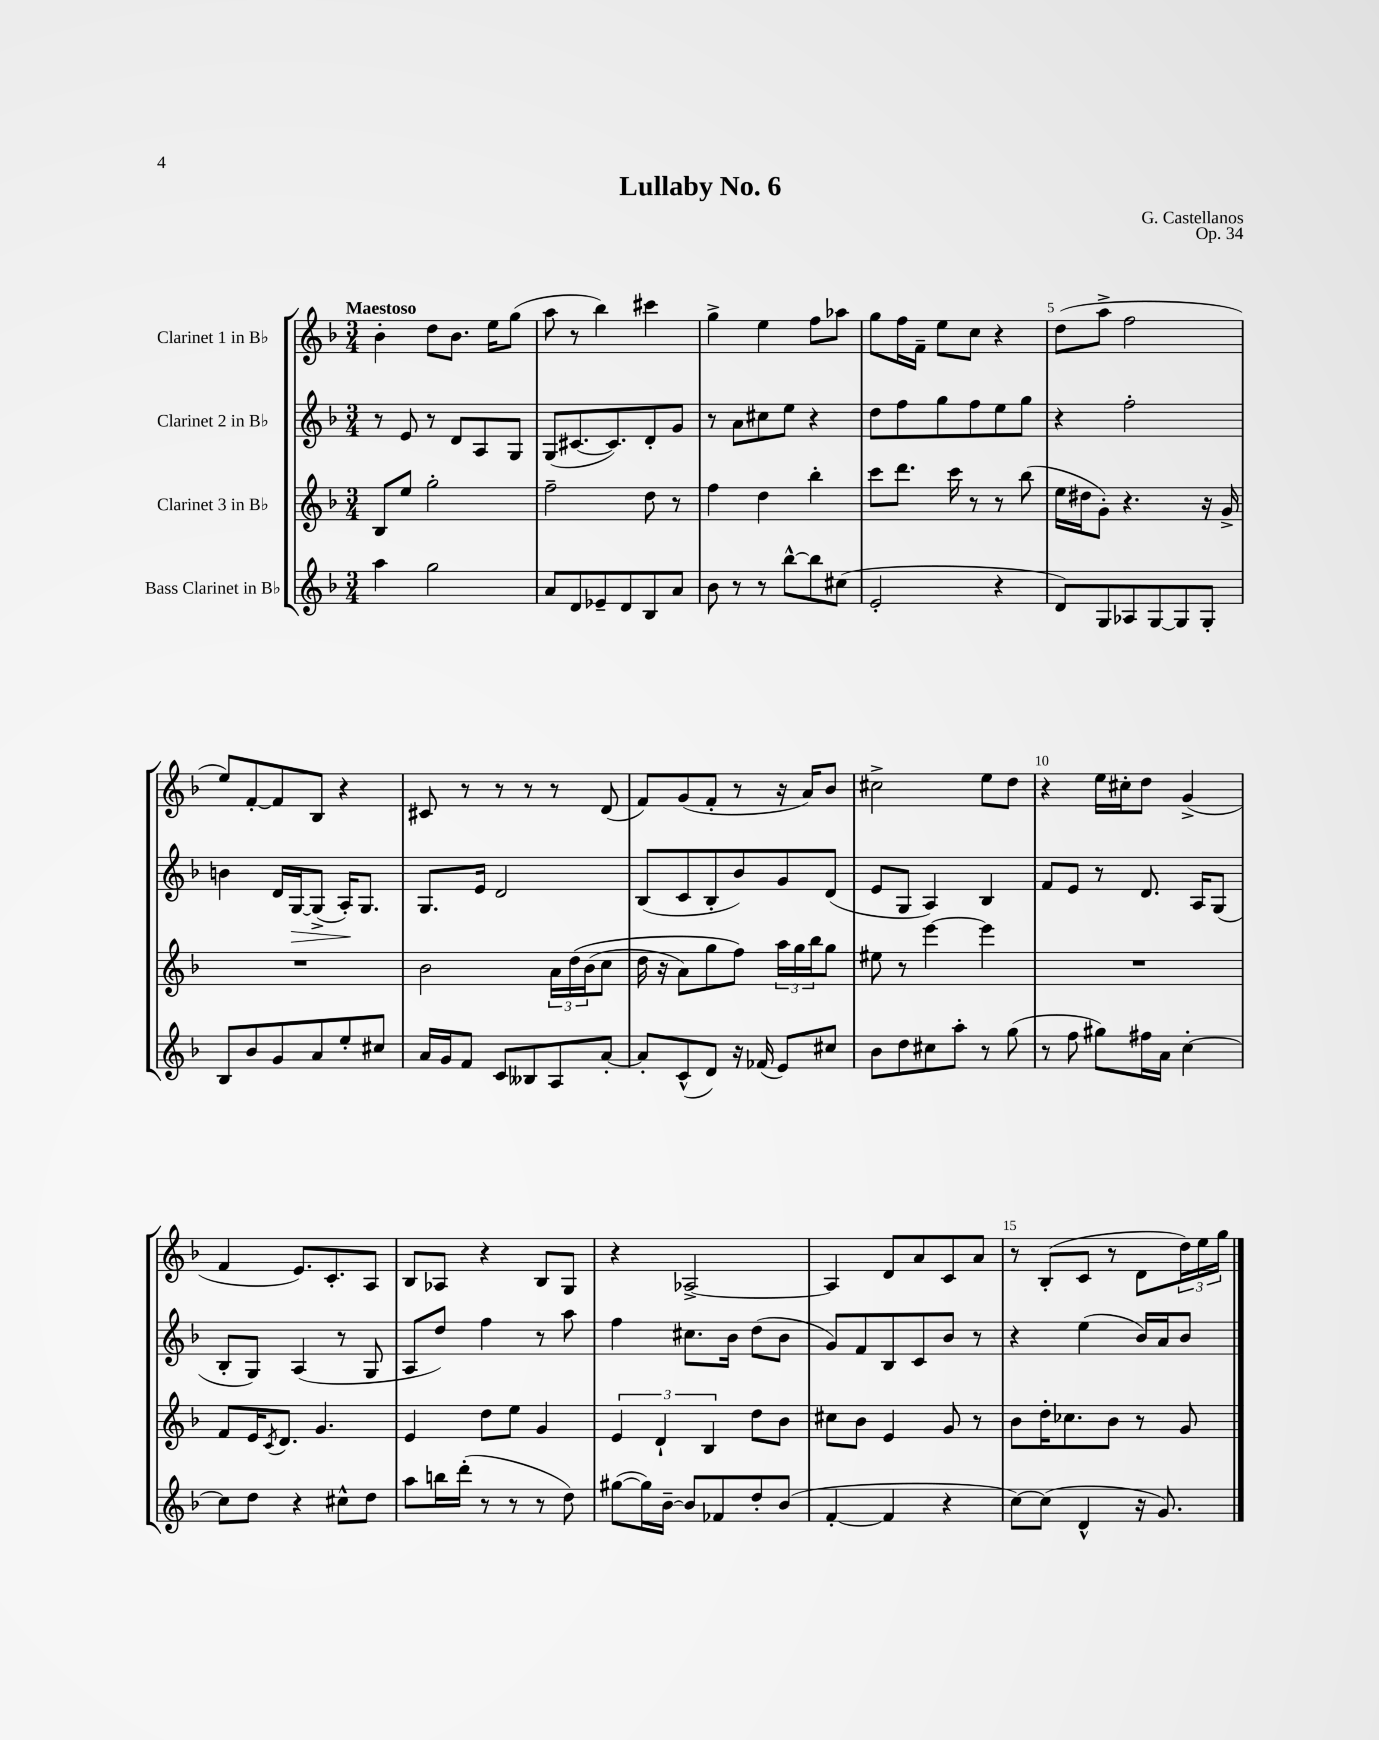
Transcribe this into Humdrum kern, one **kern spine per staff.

**kern	**kern	**kern	**dynam	**kern
*part4	*part3	*part2	*part2	*part1
*staff4	*staff3	*staff2	*staff2	*staff1
*I"Bass Clarinet in B♭	*I"Clarinet 3 in B♭	*I"Clarinet 2 in B♭	*	*I"Clarinet 1 in B♭
*clefG2	*clefG2	*clefG2	*	*clefG2
*k[b-]	*k[b-]	*k[b-]	*	*k[b-]
*M3/4	*M3/4	*M3/4	*	*M3/4
=1	=1	=1	=1	=1
!	!	!	!	!LO:TX:a:B:t=Maestoso
4aa\	8B-/L	8r	.	4b-'\
.	8ee/J	8e/	.	.
2gg\	2gg'\	8r	.	8dd\L
.	.	8d/L	.	8.b-\J
.	.	8A/	.	.
.	.	.	.	16ee\KL
.	.	8G/J	.	(8gg\J
=2	=2	=2	=2	=2
8a/L	2ff~\	(8G/L	.	8aa\
8d/	.	[8.c#X/	.	8r
8e-X~/	.	.	.	4bb-\)
.	.	8.c#/])	.	.
8d/	.	.	.	.
8B-/	8dd\	8d'/	.	4ccc#X\
8a/J	8r	8g/J	.	.
=3	=3	=3	=3	=3
8b-\	4ff\	8r	.	4gg^\
8r	.	8a\L	.	.
8r	4dd\	8cc#X\	.	4ee\
[8bb-^^\L	.	8ee\J	.	.
8bb-\]	4bb-'\	4r	.	8ff\L
(8cc#X\J	.	.	.	8aa-X\J
=4	=4	=4	=4	=4
2e'/	8ccc\L	8dd\L	.	8gg\L
.	8.ddd\J	8ff\	.	16ff\L
.	.	.	.	16f~\JJ
.	.	8gg\	.	8ee\L
.	16ccc\	.	.	.
.	8r	8ff\	.	8cc\J
4r	8r	8ee\	.	4r
.	(8bb-\	8gg\J	.	.
=5	=5	=5	=5	=5
8d/L)	16ee\LL	4r	.	(8dd\L
.	16dd#X\J	.	.	.
8G/	8g'\J)	.	.	8aa^\J
8A-X/	4.r	2ff'\	.	2ff\
[8G/	.	.	.	.
8G/]	.	.	.	.
8G'/J	16r	.	.	.
.	16g^/	.	.	.
!!LO:LB:g=z
=6	=6	=6	=6	=6
8B-/L	2.r	4bn\	.	8ee/L)
8b-/	.	.	.	[8f'/
8g/	.	16d/LL	.	8f/]
!	!	!	!LO:HP:b	!
.	.	[16G/J	>	.
8a/	.	(8G^/J]	.	8B-/J
8ee'/	.	16A'/KL)	.	4r
.	.	8.G/J	]	.
8cc#X/J	.	.	.	.
=7	=7	=7	=7	=7
16a/LL	2b-\	8.G/L	.	8c#X/
16g/J	.	.	.	.
8f/J	.	.	.	8r
.	.	16e/Jk	.	.
8c/L	.	2d/	.	8r
8B--X/	.	.	.	8r
8A/	24a\LL	.	.	8r
.	(24dd\	.	.	.
.	(24b-\J	.	.	.
[8a'/J	8cc\J	.	.	(8d/
=8	=8	=8	=8	=8
8a'/L]	16dd\	(8B-/L	.	8f/L)
.	16r	.	.	.
(8c^^/	8a\L)	8c/	.	(8g/
8d/J)	8gg\	8B-'/	.	8f'/J
16r	8ff\J)	8b-/)	.	8r
(16f-X/	.	.	.	.
8e/L)	24aa\LL	8g/	.	16r
.	24gg\	.	.	.
.	.	.	.	16a/KL)
.	24bb-\J	.	.	.
8cc#X/J	8gg\J	(8d/J	.	8b-/J
=9	=9	=9	=9	=9
8b-\L	8ee#X\	8e/L	.	2cc#X^\
8dd\	8r	8G/J	.	.
8cc#X\	[4eee\	4A/)	.	.
8aa'\J	.	.	.	.
8r	4eee\]	4B-/	.	8ee\L
(8gg\	.	.	.	8dd\J
=10	=10	=10	=10	=10
8r	2.r	8f/L	.	4r
8ff\	.	8e/J	.	.
8gg#X\L)	.	8r	.	16ee\LL
.	.	.	.	16cc#X'\J
16ff#X\L	.	8.d/	.	8dd\J
16a\JJ	.	.	.	.
[4cc'\	.	.	.	(4g^/
.	.	16A/KL	.	.
.	.	(8G/J	.	.
!!LO:LB:g=z
=11	=11	=11	=11	=11
8cc\L]	8f/L	8B-'/L	.	4f/
8dd\J	16e/K	8G/J)	.	.
.	8qc/	.	.	.
.	8.d/J	.	.	.
4r	.	(4A/	.	8.e/L)
.	4.g/	.	.	.
.	.	.	.	8.c'/
8cc#X^^\L	.	8r	.	.
8dd\J	.	8G/	.	8A/J
=12	=12	=12	=12	=12
8aa\L	4e/	8A/L	.	8B-/L
16bbn\L	.	8dd/J)	.	8A-X/J
(16ddd'\JJ	.	.	.	.
8r	8dd\L	4ff\	.	4r
8r	8ee\J	.	.	.
8r	4g/	8r	.	8B-/L
8dd\)	.	8aa\	.	8G/J
=13	=13	=13	=13	=13
([8gg#X\L	6e/	4ff\	.	4r
16gg#\L])	.	.	.	.
.	6d`/	.	.	.
[16b-~\JJ	.	.	.	.
8b-/L]	.	8.cc#X\L	.	[2A-X^/
.	6B-/	.	.	.
8f-X/	.	.	.	.
.	.	16b-\Jk	.	.
8dd'/	8dd\L	(8dd\L	.	.
(8b-/J	8b-\J	8b-\J	.	.
=14	=14	=14	=14	=14
[4f'/	8cc#X\L	8g/L)	.	4A-/]
.	8b-\J	8f/	.	.
4f/]	4e/	8B-/	.	8d/L
.	.	8c/	.	8a/
4r	8g/	8b-/J	.	8c/
.	8r	8r	.	8a/J
=15	=15	=15	=15	=15
[8cc\L)	8b-\L	4r	.	8r
(8cc\J]	16dd'\K	.	.	(8B-'/L
.	8.cc-X\	.	.	.
4d^^/	.	(4ee\	.	8c/J
.	8b-\J	.	.	8r
16r	8r	16b-/LL)	.	8d\L
8.g/)	.	16a/J	.	.
.	8g/	8b-/J	.	24dd\L)
.	.	.	.	24ee\
.	.	.	.	24gg\JJ
==	==	==	==	==
*-	*-	*-	*-	*-
